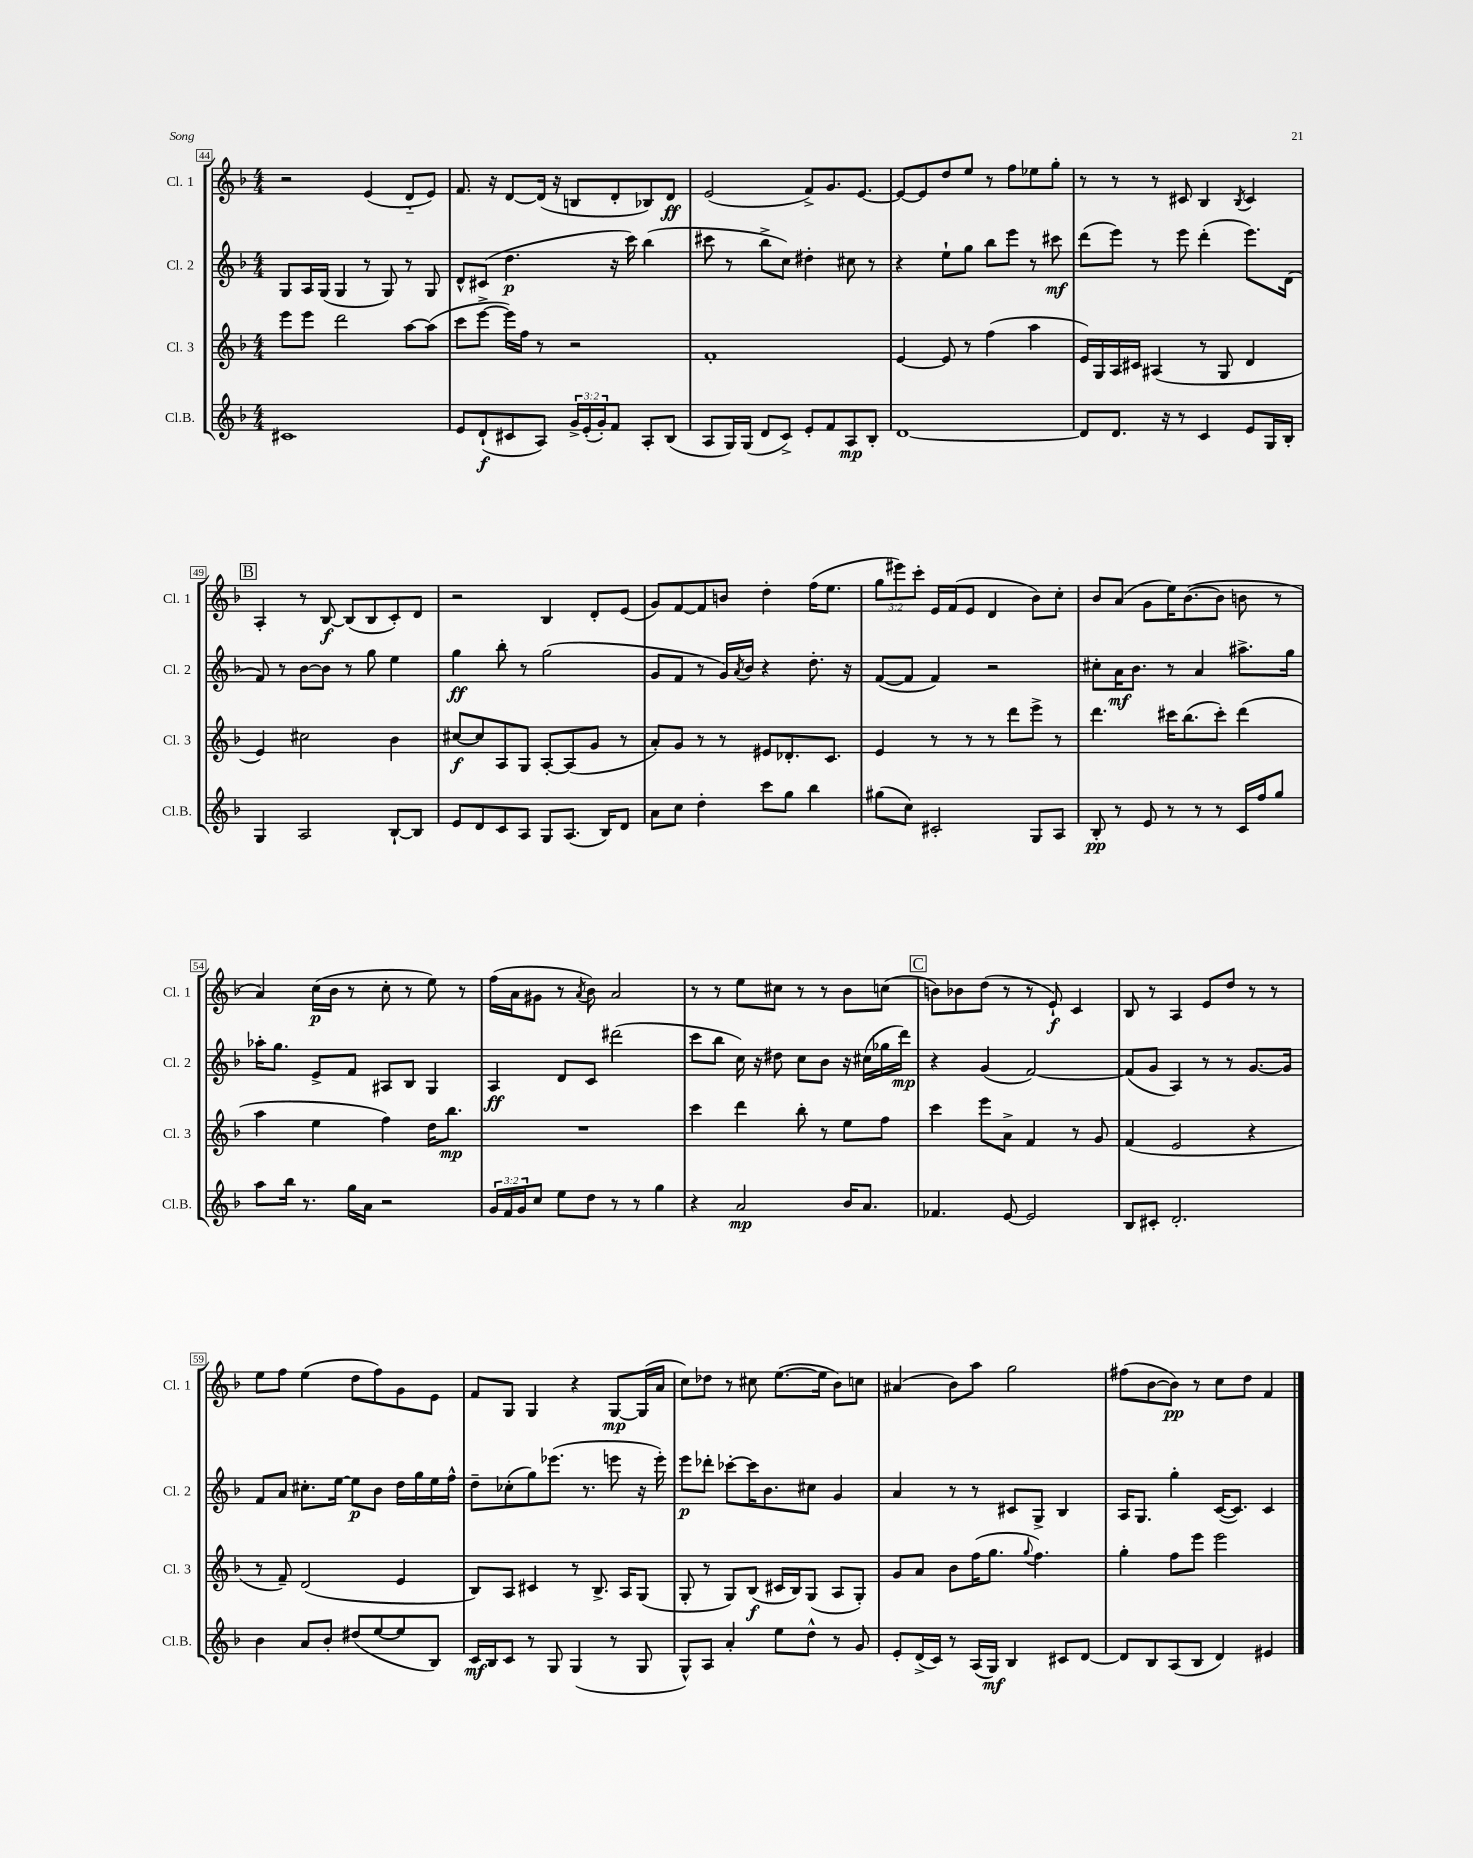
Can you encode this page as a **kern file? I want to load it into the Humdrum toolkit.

**kern	**kern	**kern	**kern
*staff4	*staff3	*staff2	*staff1
*clefG2	*clefG2	*clefG2	*clefG2
*k[b-]	*k[b-]	*k[b-]	*k[b-]
*M4/4	*M4/4	*M4/4	*M4/4
1c#	8eee	8G	2r
.	8eee	16A	.
.	.	(16G	.
.	2ddd	4G	.
.	.	8r	(4e
.	.	8G)	.
.	[8aa	8r	8d'~
.	(8aa]	8G	8e)
=	=	=	=
8e	8ccc	8d^^	8.f
(8d`	[8eee^	(8c#	.
.	.	.	16r
8c#	16eee])	4.dd	[8d
.	16ff	.	.
8A)	8r	.	(16d]
.	.	.	16r
24g^	2r	.	8B
(24e'	.	.	.
24g')	.	.	.
8f	.	16r	8d'
.	.	16ccc)	.
8A'	.	(4bb-	8B-)
(8B-	.	.	8d
=	=	=	=
8A	1f'	8ccc#	(2e
16G)	.	8r	.
(16G	.	.	.
8d	.	8bb-^	.
8c^)	.	8cc)	.
8e'	.	4dd#'	8f^)
8f	.	.	8.g
8A	.	8cc#	.
.	.	.	[8.e
8B-'	.	8r	.
=	=	=	=
[1d	[4e	4r	8e_
.	.	.	8e]
.	8e]	8ee`	8dd
.	8r	8gg	8ee
.	(4ff	8bb-	8r
.	.	8eee	8ff
.	4aa	8r	8ee-
.	.	8ccc#	8gg'
=	=	=	=
8d]	16e)	(8ddd	8r
.	16G	.	.
8.d	16A	8eee)	8r
.	16c#	.	.
.	(4A#	8r	8r
16r	.	.	.
8r	.	8eee	8c#
4c	8r	(4ddd'	4B-
.	8G	.	.
.	.	.	8qB-
8e	4d	8.eee)	4c#
16G	.	.	.
16B-'	.	(16d	.
=	=	=	=
4G	4e)	8f)	4A'
.	.	8r	.
2A	2cc#	[8b-	8r
.	.	8b-]	[8B-
.	.	8r	(8B-]
.	.	8gg	8B-
[8B-`	4b-	4ee	8c')
8B-]	.	.	8d
=	=	=	=
8e	[8cc#	4gg	2r
8d	8cc#]	.	.
8c	8A	8bb-'	.
8A	8G	8r	.
8G	[8A'	(2gg	4B-
(8.A	(8A]	.	.
.	8g	.	8d'
16B-)	.	.	.
8d	8r	.	(8e
=	=	=	=
8a	8a')	8g	8g)
8cc	8g	8f	[8f
4dd'	8r	8r	8f]
.	8r	16g)	8b
.	.	8qa	.
.	.	16b-	.
8ccc	8e#	4r	4dd'
8gg	8.d-'	.	.
4bb-	.	8.dd'	(16ff
.	8.c	.	8.ee
.	.	16r	.
=	=	=	=
(8gg#	4e	([8f	12gg
.	.	.	12eee#)
8cc)	.	8f]	.
.	.	.	12ccc'
2c#'	8r	4f)	16e
.	.	.	(16f
.	8r	.	8e
.	8r	2r	4d
.	8ddd	.	.
8G	8eee^	.	8b-)
8A	8r	.	8cc'
=	=	=	=
8B-'	4.ddd	8cc#'	8b-
8r	.	16a	(8a
.	.	8.b-	.
8e	.	.	8g
8r	16ccc#	8r	16ee)
.	(8.bb-	.	([8.b-
8r	.	4a	.
8r	8ccc#')	.	8b-]
16c	(4ddd	8.aa#^	8b
16ff	.	.	.
8gg	.	.	8r
.	.	16gg	.
=	=	=	=
8aa	4aa	16aa-'	4a)
.	.	8.gg	.
16bb-	.	.	.
8.r	.	.	.
.	4ee	8e^	(16cc
.	.	.	16b-
16gg	.	8f	8r
16a	.	.	.
2r	4ff)	8A#	8cc'
.	.	8B-	8r
.	16dd	4G	8ee)
.	8.bb-	.	.
.	.	.	8r
=	=	=	=
24g	1r	4A	(16ff
24f	.	.	.
.	.	.	16a
24g	.	.	.
8cc	.	.	8g#
8ee	.	8d	8r
.	.	.	8qa
8dd	.	8c	8b-)
8r	.	(2ddd#	2a
8r	.	.	.
4gg	.	.	.
=	=	=	=
4r	4ccc	8ccc	8r
.	.	8bb-	8r
2a	4ddd	16cc)	8ee
.	.	16r	.
.	.	8dd#	8cc#
.	8bb-'	8cc	8r
.	8r	8b-	8r
16b-	8ee	16r	8b-
8.a	.	(16cc#	.
.	8ff	16gg-	(8cc
.	.	16ddd)	.
=	=	=	=
4.f-	4ccc	4r	8b)
.	.	.	8b-
.	8eee	(4g	(8dd
[8e	8a^	.	8r
2e]	4f	[2f)	8r
.	.	.	8e`)
.	8r	.	4c
.	8g	.	.
=	=	=	=
8B-	(4f	(8f]	8B-
8c#'	.	8g	8r
2.d'	2e	4A)	4A
.	.	8r	8e
.	.	8r	8dd
.	4r	[8.g	8r
.	.	.	8r
.	.	16g]	.
=	=	=	=
4b-	8r	8f	8ee
.	8f~)	8a	8ff
8a	(2d	8.cc#'	(4ee
8b-'	.	.	.
.	.	[16ee	.
(8dd#	.	8ee]	8dd
[8ee	.	8b-	8ff)
8ee]	4e	16dd	8g
.	.	16gg	.
8B-)	.	16ee	8e
.	.	16ff^^	.
=	=	=	=
16c	8B-)	8dd~	8f
16B-	.	.	.
8c	8A	(8cc-'	8G
8r	4c#	8gg)	4G
8G	.	(8.eee-	.
(4G	8r	.	4r
.	.	8.r	.
.	8.B-^	.	.
8r	.	8eee	[8G
.	16A	.	.
8G	(8G	16r	(16G]
.	.	16eee')	16a
=	=	=	=
8G^^)	8G'	8eee	8cc)
8A	8r	8ddd-'	8dd-
4a'	8G)	[8ccc-'	8r
.	(8B-	16ccc-]	8cc#
.	.	8.b-	.
8ee	16c#	.	([8.ee
.	16B-)	.	.
8dd^^	(8G	8cc#	.
.	.	.	16ee]
8r	8A	4g	8b-)
8g	8G')	.	8cc
=	=	=	=
8e'	8g	4a	(4a#
(16d^	8a	.	.
16c)	.	.	.
8r	8b-	8r	8b-)
(16A	(16ff	8r	8aa
16G)	8.gg	.	.
4B-	.	8c#	2gg
.	8qqgg	.	.
.	4.ff)	8G^	.
8c#	.	4B-	.
[8d	.	.	.
=	=	=	=
8d]	4gg'	16A	(8ff#
.	.	8.G	.
8B-	.	.	[8b-
(8A	8ff	4gg'	8b-])
8B-	8eee	.	8r
4d)	2eee	([16c	8cc
.	.	8.c])	.
.	.	.	8dd
4e#	.	4c	4f
==	==	==	==
*-	*-	*-	*-
